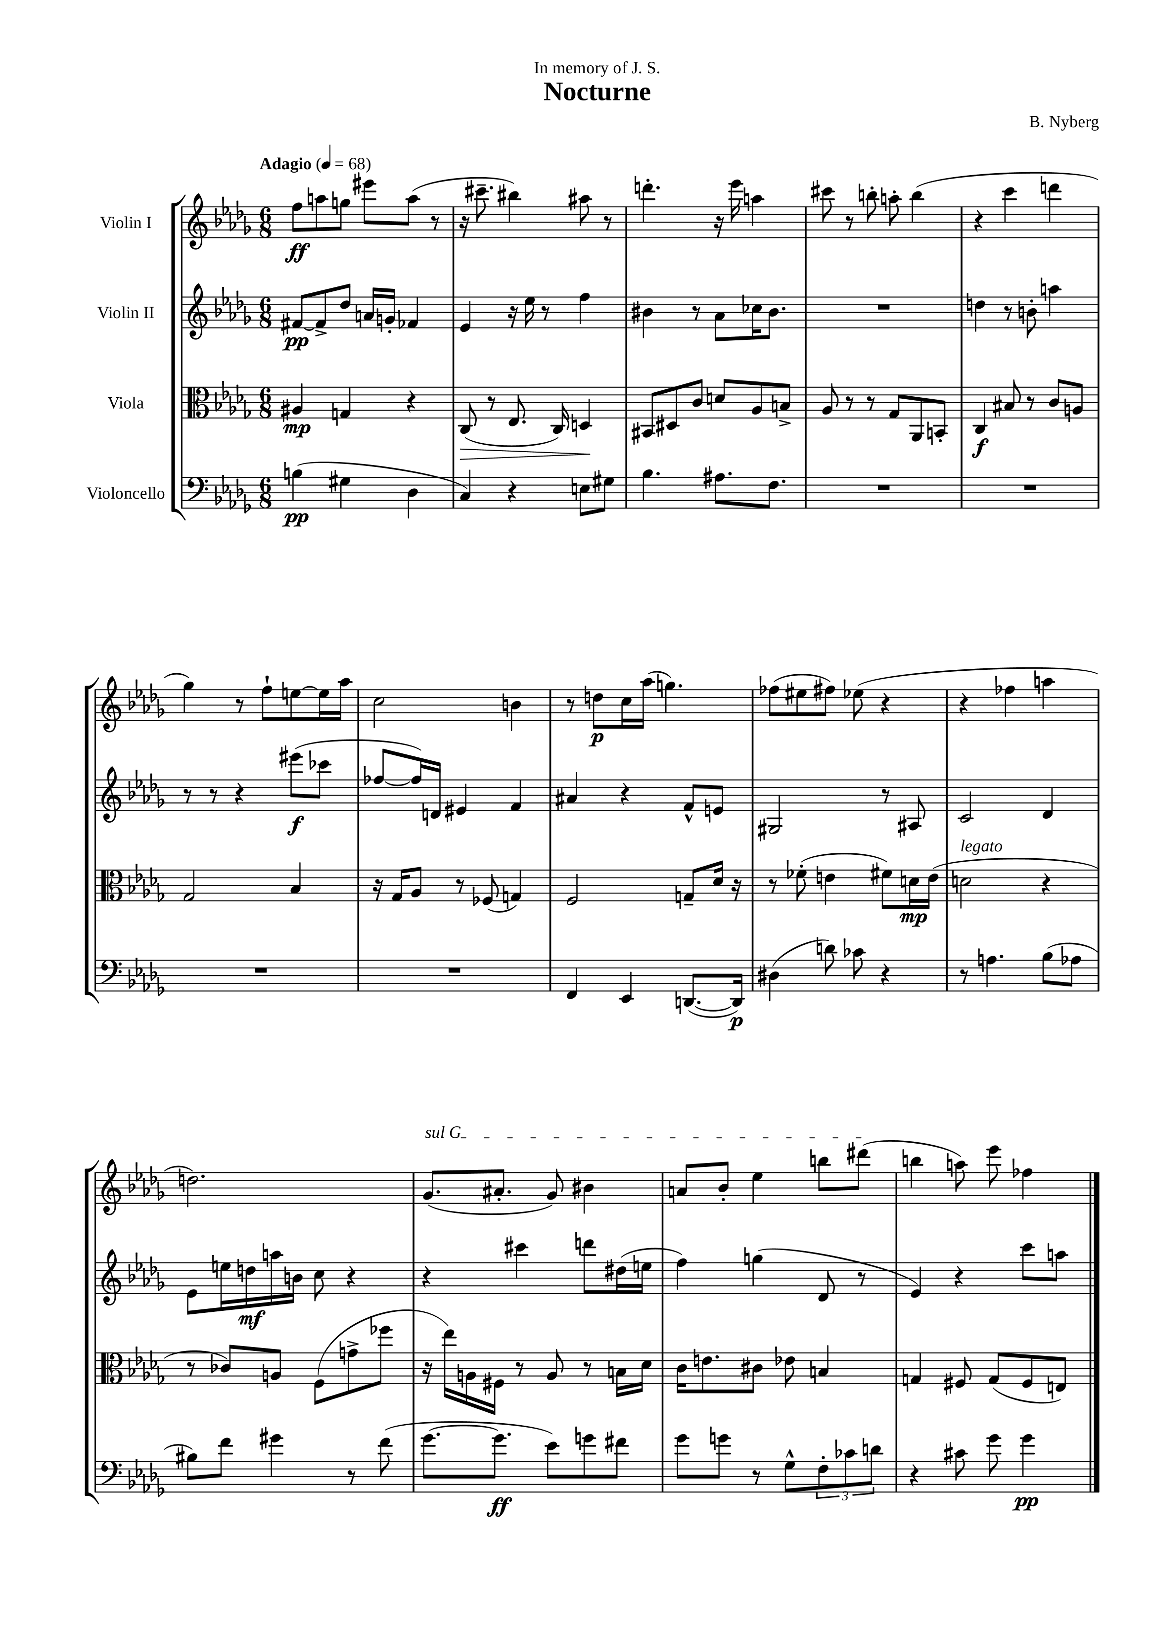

**kern	**dynam	**kern	**dynam	**kern	**dynam	**kern	**dynam
*part4	*part4	*part3	*part3	*part2	*part2	*part1	*part1
*staff4	*staff4	*staff3	*staff3	*staff2	*staff2	*staff1	*staff1
*I"Violoncello	*	*I"Viola	*	*I"Violin II	*	*I"Violin I	*
*clefF4	*	*clefC3	*	*clefG2	*	*clefG2	*
*k[b-e-a-d-g-]	*	*k[b-e-a-d-g-]	*	*k[b-e-a-d-g-]	*	*k[b-e-a-d-g-]	*
*M6/8	*	*M6/8	*	*M6/8	*	*M6/8	*
*MM68	*	*MM68	*	*MM68	*	*MM68	*
=1	=1	=1	=1	=1	=1	=1	=1
!	!	!	!	!	!	!LO:TX:a:B:t=Adagio	!
(4Bn\	pp	4A#X/	mp	[8f#X/L	pp	8ff\L	ff
.	.	.	.	8f#^/]	.	8aan\	.
4G#X\	.	4Gn/	.	8dd-/J	.	8ggn\J	.
.	.	.	.	16an/LL	.	8eee#X\L	.
.	.	.	.	16gn'/JJ	.	.	.
4D-\	.	4r	.	4f-X/	.	(8aa\J	.
.	.	.	.	.	.	8r	.
=2	=2	=2	=2	=2	=2	=2	=2
!	!	!	!LO:HP:b	!	!	!	!
4C/)	.	(8C/	>	4e-/	.	16r	.
.	.	.	.	.	.	8.ccc#X~\	.
.	.	8r	.	.	.	.	.
4r	.	8.E-/	.	16r	.	4bb#X\)	.
.	.	.	.	16ee-\	.	.	.
.	.	.	.	8r	.	.	.
.	.	16C/)	.	.	.	.	.
8En\L	.	4Dn/	.	4ff\	.	8aa#X\	.
8G#X\J	.	.	.	.	.	8r	.
.	.	.	]	.	.	.	.
=3	=3	=3	=3	=3	=3	=3	=3
4.B-\	.	8BB#X/L	.	4b#X\	.	4.dddn'\	.
.	.	8D#X/	.	.	.	.	.
.	.	8c/J	.	8r	.	.	.
8.A#X\L	.	8dn/L	.	8a-\L	.	16r	.
.	.	.	.	.	.	16eee-\	.
.	.	8A-/	.	16cc-X\K	.	4aan\	.
8.F\J	.	.	.	8.b#\J	.	.	.
.	.	8Bn^/J	.	.	.	.	.
=4	=4	=4	=4	=4	=4	=4	=4
2.r	.	8A-/	.	2.r	.	8ccc#X\	.
.	.	8r	.	.	.	8r	.
.	.	8r	.	.	.	8bbn'\	.
.	.	8G-/L	.	.	.	8aan'\	.
.	.	8AA-/	.	.	.	(4bb\	.
.	.	8BBn'/J	.	.	.	.	.
=5	=5	=5	=5	=5	=5	=5	=5
2.r	.	4C/	f	4ddn\	.	4r	.
.	.	8B#X/	.	8r	.	4ccc\	.
.	.	8r	.	8bn'\	.	.	.
.	.	8c/L	.	4aan\	.	4dddn\	.
.	.	8An/J	.	.	.	.	.
!!LO:LB:g=z
=6	=6	=6	=6	=6	=6	=6	=6
2.r	.	2G-/	.	8r	.	4gg-\)	.
.	.	.	.	8r	.	.	.
.	.	.	.	4r	.	8r	.
.	.	.	.	.	.	8ff`\L	.
.	.	4B-/	.	(8eee#X\L	f	[8een\	.
.	.	.	.	8ccc-X\J	.	16ee\L]	.
.	.	.	.	.	.	16aa-\JJ	.
=7	=7	=7	=7	=7	=7	=7	=7
2.r	.	16r	.	[8ff-X/L	.	2cc\	.
.	.	16G-/KL	.	.	.	.	.
.	.	8A-/J	.	16ff-/L])	.	.	.
.	.	.	.	16dn/JJ	.	.	.
.	.	8r	.	4e#X/	.	.	.
.	.	(8F-X/	.	.	.	.	.
.	.	4Gn/)	.	4f/	.	4bn\	.
=8	=8	=8	=8	=8	=8	=8	=8
4FF/	.	2F/	.	4a#X/	.	8r	.
.	.	.	.	.	.	8ddn\L	p
4EE-/	.	.	.	4r	.	16cc\L	.
.	.	.	.	.	.	(16aa-\JJ	.
.	.	.	.	.	.	4.ggn\)	.
([8.DDn/L	.	8Gn~/L	.	8f^^/L	.	.	.
.	.	16d-/Jk	.	8en/J	.	.	.
16DD/Jk])	p	16r	.	.	.	.	.
=9	=9	=9	=9	=9	=9	=9	=9
(4D#X\	.	8r	.	2G#X/	.	(8ff-X\L	.
.	.	(8f-X'\	.	.	.	8ee#X\	.
8dn\)	.	4en\	.	.	.	8ff#X\J)	.
8c-X\	.	.	.	.	.	(8ee-X\	.
4r	.	8f#X\L)	.	8r	.	4r	.
.	.	16dn\L	mp	8A#X/	.	.	.
.	.	(16e\JJ	.	.	.	.	.
=10	=10	=10	=10	=10	=10	=10	=10
!	!	!LO:TX:a:i:t=legato	!	!	!	!	!
8r	.	2dn\	.	2c/	.	4r	.
4.An\	.	.	.	.	.	.	.
.	.	.	.	.	.	4ff-X\	.
(8B-\L	.	4r	.	4d-/	.	4aan\	.
8A-X\J	.	.	.	.	.	.	.
!!LO:LB:g=z
=11	=11	=11	=11	=11	=11	=11	=11
8B#X\L)	.	8r	.	8e-\L	.	2.ddn\)	.
8f\J	.	8c-X/L)	.	16een\L	.	.	.
.	.	.	.	16ddn\	mf	.	.
4g#X\	.	8An/J	.	16aan\	.	.	.
.	.	.	.	16bn\JJ	.	.	.
.	.	(8F\L	.	8cc\	.	.	.
8r	.	8gn^\	.	4r	.	.	.
(8f\	.	8ff-X\J	.	.	.	.	.
=12	=12	=12	=12	=12	=12	=12	=12
!	!	!	!	!	!	!LO:TX:a:i:t=sul G	!
[8.g-\L	.	16r	.	4r	.	(8.g-/L	.
.	.	16ee-\LL)	.	.	.	.	.
.	.	16An\	.	.	.	.	.
8.g-\J]	ff	16F#X\JJ	.	.	.	8.a#X'/J	.
.	.	8r	.	4ccc#X\	.	.	.
8e-\L)	.	8A/	.	.	.	8g-/)	.
8gn\	.	8r	.	8dddn\L	.	4b#X\	.
8f#X\J	.	16Bn\LL	.	(16dd#X\L	.	.	.
.	.	16d-\JJ	.	16een\JJ	.	.	.
=13	=13	=13	=13	=13	=13	=13	=13
8g-\L	.	16c\KL	.	4ff\)	.	8an/L	.
.	.	8.en\	.	.	.	.	.
8gn\J	.	.	.	.	.	8b-'/J	.
8r	.	8c#X\J	.	(4ggn\	.	4ee-\	.
8G-^^\L	.	8e-X\	.	.	.	.	.
12F'\	.	4Bn/	.	8d-/	.	8bbn\L	.
12c-X\	.	.	.	.	.	.	.
.	.	.	.	8r	.	(8ddd#X\J	.
12dn\J	.	.	.	.	.	.	.
=14	=14	=14	=14	=14	=14	=14	=14
4r	.	4Gn/	.	4e-/)	.	4bbn\	.
8c#X\	.	8F#X/	.	4r	.	8aan\)	.
8g-\	.	(8G/L	.	.	.	8eee-\	.
4g-\	pp	8F#/	.	8ccc\L	.	4ff-X\	.
.	.	8En/J)	.	8aan\J	.	.	.
==	==	==	==	==	==	==	==
*-	*-	*-	*-	*-	*-	*-	*-
